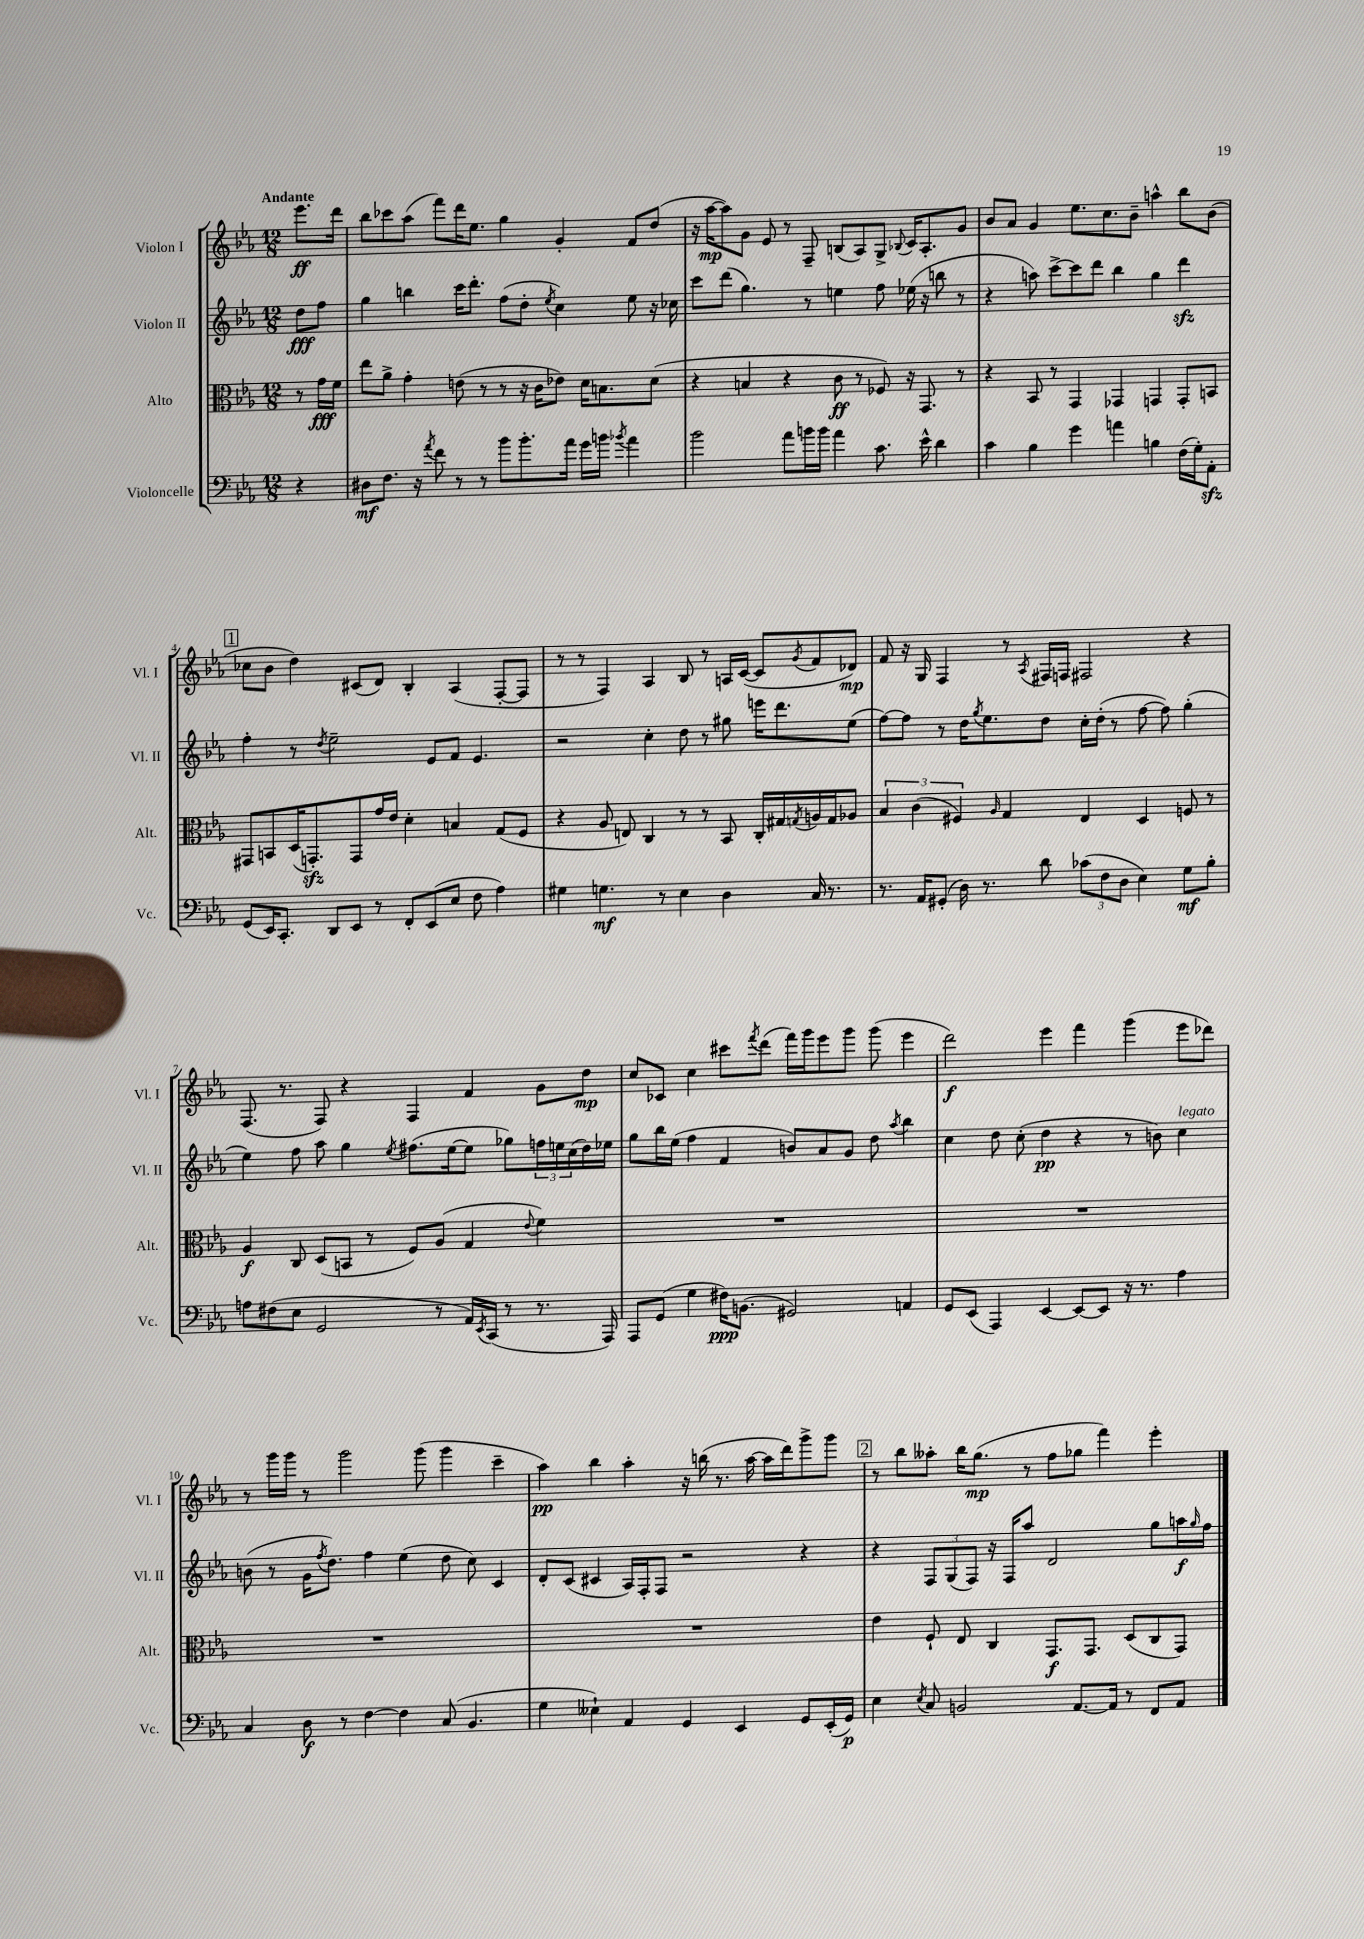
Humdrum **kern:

**kern	**kern	**kern	**kern
*staff4	*staff3	*staff2	*staff1
*clefF4	*clefC3	*clefG2	*clefG2
*k[b-e-a-]	*k[b-e-a-]	*k[b-e-a-]	*k[b-e-a-]
*M12/8	*M12/8	*M12/8	*M12/8
4r	8r	8dd\L	8.eee-\L
.	16g\LL	8ff\J	.
.	16f\JJ	.	16ddd\Jk
=	=	=	=
8D#\L	8ee-\L	4gg\	8bb-\L
8.F\J	8a-^\J	.	8ccc-\
.	4g'\	4bb\	(8aa-\J
16r	.	.	.
8qa-/	.	.	.
8f\	.	.	8fff\L)
8r	(8e\	16ccc\LK	16ddd\K
.	.	8.ddd'\J	8.ee-\J
8r	8r	.	.
8b-\L	8r	(8ff\L	4gg\
8.b-'\	16r	8dd'\J	.
.	16c\LK	.	.
.	.	8qee-/	.
.	8e-\J)	4cc\)	4g'/
16a-\Jk	.	.	.
16g\LL	16d\LK	.	.
16b\JJ	8.B\	.	.
8qb-/	.	.	.
4a-\	.	8ee-\	8f/L
.	(8d\J	16r	(8dd/J
.	.	16cc-\	.
=	=	=	=
2b-\	4r	8ccc\L	16r
.	.	.	[16aa-\LK
.	.	(8ddd\J	8aa-\])
.	4B/	4.gg\)	8g\J
.	.	.	8e-/
8a-\L	4r	.	8r
16b\L	.	8r	8F~/
16b\JJ	.	.	.
4a-\	8c\	4ee\	(8B/L
.	8r	.	8A-/)
8.c\	8F-/)	8ff\	8G^/J
.	.	.	8qqB-/
.	16r	(16ee-\	16c/LK
16e-^^\	8.GG/	16r	8.A-'/
4d\	.	8bb\	.
.	8r	8r	8g/J
=	=	=	=
4c\	4r	4r	8b-/L
.	.	.	8a-/J
4B-\	8BB-/	8aa\)	4g/
.	8r	[8ccc^\L	.
4g\	4GG/	8ccc\]	8.ee-\L
.	.	8ddd\J	.
.	.	.	8.cc\
4a\	4GG-/	4bb-\	.
.	.	.	8b-~\J
4B\	4GG/	4gg\	4aa^^\
(16F\LL	8GG'/L	4ddd\	8bb-\L
16G'\J)	.	.	.
8AA-'\J	8BB/J	.	(8b-\J
=	=	=	=
(8GG/L	8GG#/L	4ff'\	8cc-\L
16EE-/K)	8BB/	.	8b-\J
8.CC'/J	.	.	.
.	(16D/K	8r	4dd\)
.	8.GG'/)	.	.
.	.	8qdd/	.
8DD/L	.	2ee-~\	.
8EE-/J	8GG/	.	(8c#/L
8r	16g/L	.	8d/J)
.	16e-/JJ	.	.
8FF'/L	4d'\	.	4B-'/
(8EE-/	.	8e-/L	.
8E-/J	4B/	8f/J	(4A-/
8F\	.	4.e-/	.
4A-\)	(8G/L	.	[8F'/L
.	8F/J	.	8F/]J
=	=	=	=
4G#\	4r	2r	8r
.	.	.	8r
4.G\	8A-/	.	4F/)
.	8E/)	.	.
.	4C/	4cc'\	4A-/
8r	.	.	.
4E-\	8r	8dd\	8B-/
.	8r	8r	8r
4D\	8BB-/	8gg#\	16A/LL
.	.	.	([16c/JJ
.	16C'/LL	16eee\LK	8c/]L
.	16G#/	8.ddd\	.
.	8qG/	.	8qg/
16C/	16A/	.	8f/
8.r	16G/J	.	.
.	8A-/J	(8ee-\J	8d-/J)
=	=	=	=
8.r	6B-/	[8ff\L)	8f/
.	.	8ff\]J	16r
.	(6c\	.	.
16AA-/LK	.	.	16G/
(8GG#'/J	.	8r	4F/
.	6F#/)	.	.
16D\)	.	16dd\LK	.
.	.	8qgg/	.
8.r	.	8.ee-\	.
.	16qqA-/	.	.
.	4G/	.	8r
.	.	.	8qA-/
8d\	.	8dd\J	16F#/LL
.	.	.	16F/JJ
(12c-\L	4E-/	16cc'\LL	2F#/
.	.	(16dd'\JJ	.
12F\	.	.	.
.	.	8r	.
12D\J	.	.	.
4E-\)	4D/	[8ff\	.
.	.	8ff\])	.
8G\L	8F/	(4gg'\	4r
8B-'\J	8r	.	.
=	=	=	=
8A\L	4A-/	4ee-\)	(8.F/
(8F#\	.	.	.
.	.	.	8.r
8E-\J	8C/	8ff\	.
2GG/	(8D/L	8aa-\	8F/)
.	8BB/J	4gg\	4r
.	8r	.	.
.	.	8qee-/	.
.	8F/L)	(8.ff#\L	4F/
8r	(8A-/J	.	.
.	.	[16ee-\k	.
16AA-/LL)	4G/	8ee-\]J	4f/
8qEE-/	.	.	.
(16CC/JJ	.	.	.
8r	.	8gg-\L)	.
.	8qqe-/	.	.
8.r	4f\)	24ff\L	8g\L
.	.	24ee\	.
.	.	(24cc\	.
.	.	16dd\)	8dd\J
16AAA-/)	.	16ee-\JJ	.
=	=	=	=
8AAA-/L	1.r	8gg\L	8cc/L
(8GG/J	.	16bb-\L	8c-/J
.	.	(16ee-\JJ	.
4G\	.	4ff\	4cc\
16F#\LK)	.	4f/	8ccc#\L
(8.BB\J	.	.	.
.	.	.	8qfff/
.	.	.	(8ddd\J
2GG#/)	.	8b/L)	16fff\LL)
.	.	.	16ggg\J
.	.	8a-/	8eee-\
.	.	8g/J	8ggg\J
.	.	8dd\	(8ggg\
.	.	8qaa-/	.
4AA/	.	4bb-\	4eee-\
=	=	=	=
8GG/L	1.r	4cc\	2ddd\)
(8EE-/J	.	.	.
4AAA-/)	.	8dd\	.
.	.	(8cc'\	.
[4EE-/	.	4dd\	4eee-\
8EE-/_L	.	4r	4fff\
8EE-/]J	.	.	.
16r	.	8r	(4ggg\
8.r	.	.	.
.	.	8b\)	.
4A-\	.	4cc\	8eee-\L
.	.	.	8ddd-\J)
=	=	=	=
4C/	1.r	(8b\	8r
.	.	8r	16ggg\LL
.	.	.	16ggg\JJ
8D\	.	16g\LK	8r
.	.	8qff/	.
.	.	8.dd\J)	.
8r	.	.	2ggg\
[4F\	.	4ff\	.
4F\]	.	(4ee-\	.
.	.	.	(8ggg\
(8C/	.	8dd\	4ggg\
4.BB-/	.	8cc\)	.
.	.	4c/	4ccc~\
=	=	=	=
4G\	1.r	8d'/L	4aa-\)
.	.	(8c/J	.
4E--`\)	.	4c#/	4bb-\
4AA-/	.	16A-/LL)	4aa-'\
.	.	16F'/J	.
.	.	8F/J	.
4GG/	.	2r	16r
.	.	.	(16bb\
.	.	.	8.r
4EE-/	.	.	.
.	.	.	[16aa-\
.	.	.	16aa-\]LL
.	.	.	16ddd\J)
8GG/L	.	4r	8ggg^\
(16EE-'/L	.	.	8ggg\J
16GG/JJ)	.	.	.
=	=	=	=
4E-\	4e-\	4r	8r
.	.	.	8bb-\L
8qE-/	.	.	.
8C/	8F`/	12F/L	8aa--'\J
.	.	(12G/	.
2BB/	8E-/	.	16bb-\LK
.	.	12F/J)	.
.	.	.	(8.gg\J
.	4C/	16r	.
.	.	16F/LK	.
.	.	8aa-/J	8r
.	8.GG/L	2d/	8ff\L
[8.AA-/L	.	.	8gg-\J
.	8.GG/J	.	.
.	.	.	4fff\)
16AA-/]Jk	.	.	.
8r	(8D/L	.	.
8FF/L	8C/	8gg\L	4eee-'\
8AA-/J	8GG/J)	16aa\L	.
.	.	16qqgg/	.
.	.	16ff\JJ	.
==	==	==	==
*-	*-	*-	*-
